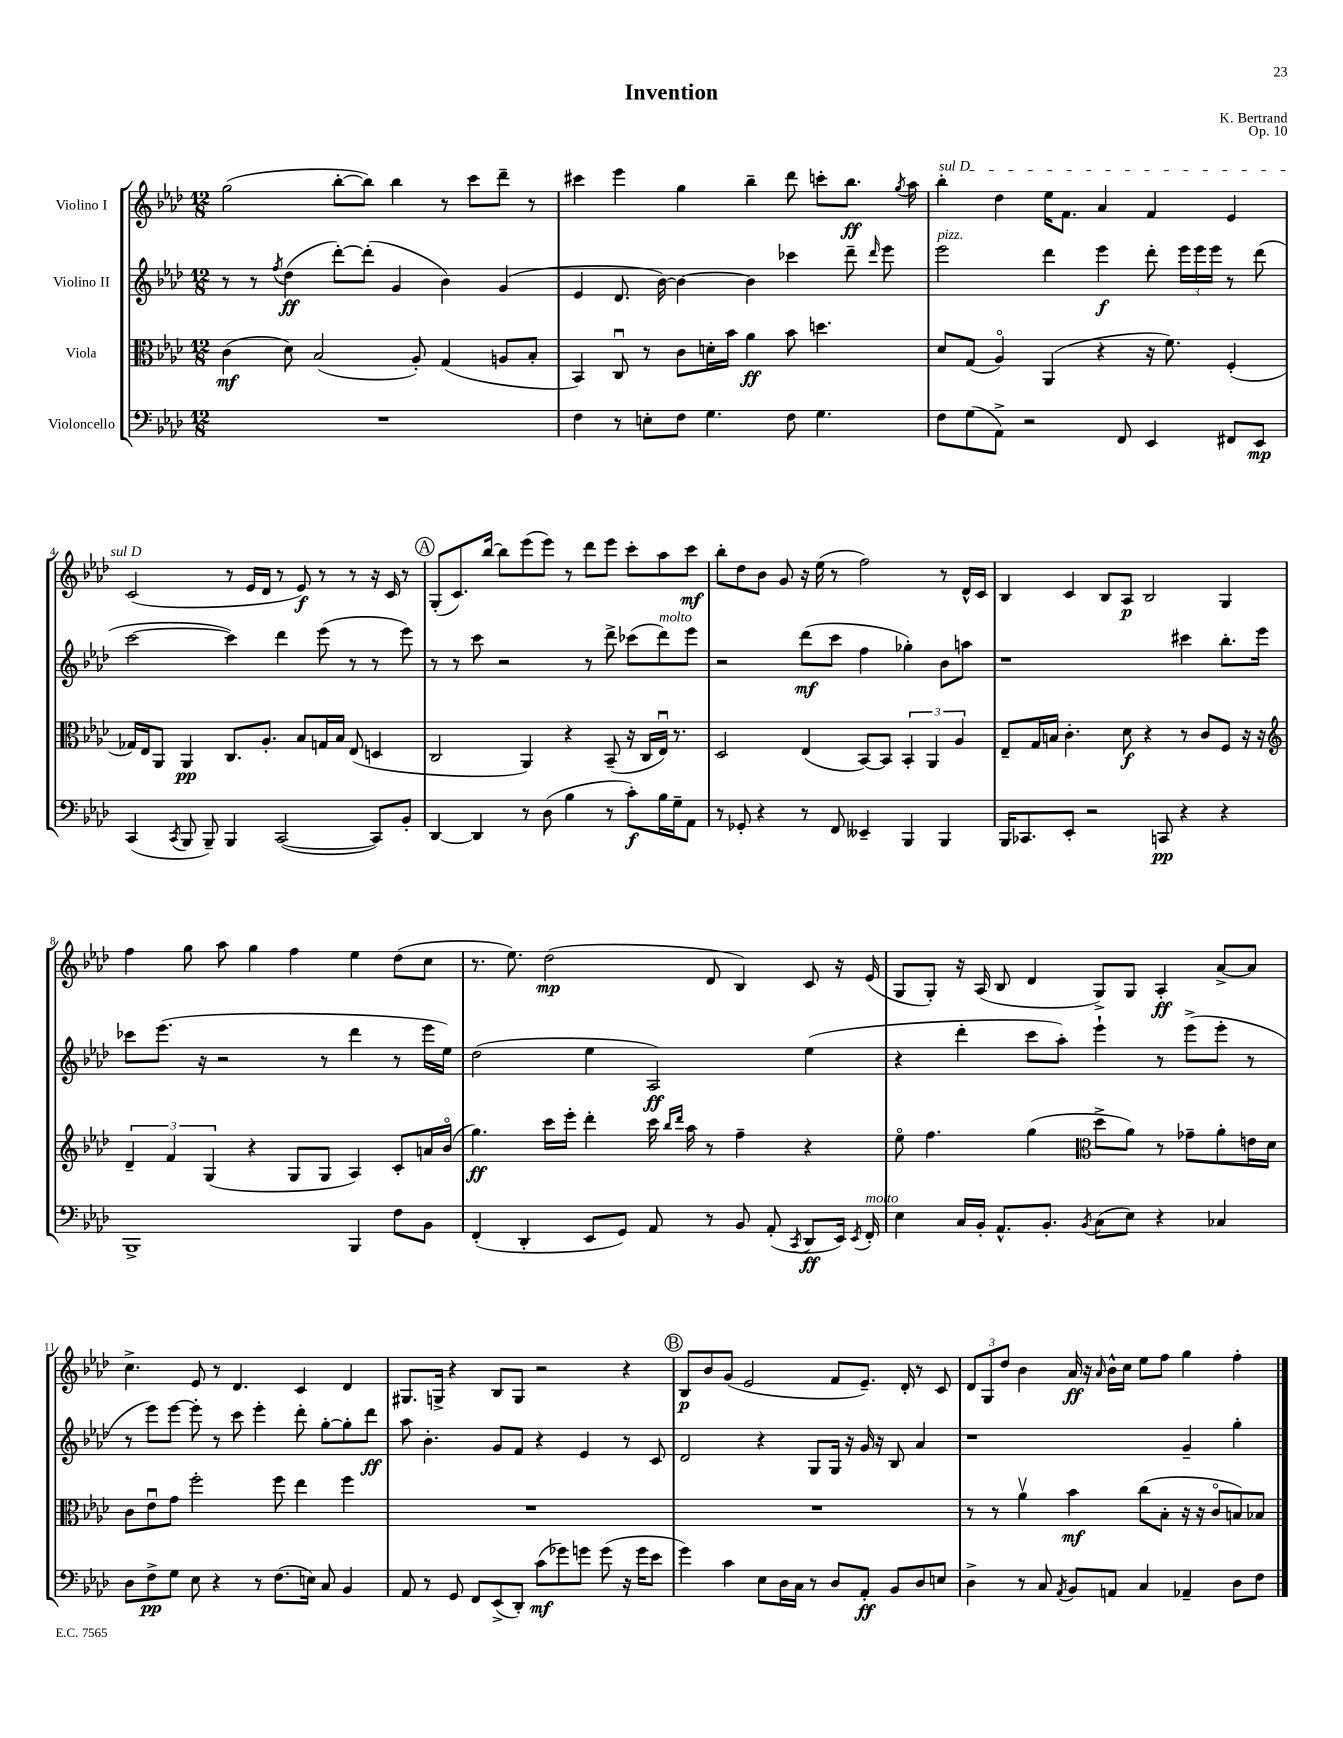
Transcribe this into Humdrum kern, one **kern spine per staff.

**kern	**kern	**kern	**kern
*staff4	*staff3	*staff2	*staff1
*clefF4	*clefC3	*clefG2	*clefG2
*k[b-e-a-d-]	*k[b-e-a-d-]	*k[b-e-a-d-]	*k[b-e-a-d-]
*M12/8	*M12/8	*M12/8	*M12/8
1.r	(4c\	8r	(2gg\
.	.	8r	.
.	.	8qff/	.
.	8d-\)	(4dd-\	.
.	(2B-/	.	.
.	.	[8ddd-'\L)	[8bb-'\L
.	.	(8ddd-'\]J	8bb-\]J)
.	.	4g/	4bb-\
.	8A-'/)	.	.
.	(4G/	4b-\)	8r
.	.	.	8ccc\L
.	8A/L	(4g/	8ddd-~\J
.	8B-'/J	.	8r
=	=	=	=
4F\	4BB-/)	4e-/	4ccc#\
8r	8Cu/	8.d-/	4eee-\
8E'\L	8r	.	.
.	.	[16b-\)	.
8F\J	8c\L	4b-\_	4gg\
4.G\	16d'\L	.	.
.	16b-\JJ	.	.
.	4a-\	4b-\]	4bb-~\
8F\	8b-\	4ccc-\	8ddd-\
4.G\	4.dd\	.	8ccc'\L
.	.	8ddd-~\	8.bb-\J
.	.	16qqddd-/	.
.	.	8eee-\	.
.	.	.	8qgg/
.	.	.	16aa-\
=	=	=	=
8F\L	8d-/L	2eee-\	4bb-'\
(8G\	(8G/J	.	.
8AA-^\J)	4A-o/)	.	4dd-\
2r	.	.	.
.	(4AA-/	4ddd-\	16ee-\LK
.	.	.	8.f\J
.	4r	4eee-\	4a-/
8FF/	.	.	.
4EE-/	16r	8ddd-'\	4f/
.	8.f\)	.	.
.	.	24eee-\LL	.
.	.	24eee-\	.
.	.	24eee-\JJ	.
8FF#/L	(4F'/	8r	4e-/
8EE-/J	.	(8ddd-\	.
=	=	=	=
(4CC/	16G-/LL)	[2ccc\	(2c/
.	16E-/J	.	.
.	8AA-/J	.	.
8qCC/	.	.	.
8BBB-/	4AA-/	.	.
8BBB-~/)	.	.	.
4BBB-/	8.C/L	4ccc\])	8r
.	.	.	16e-/LL
.	8.A-'/J	.	16d-/JJ
([2CC/	.	4ddd-\	8r
.	8B-/L	.	8e-/)
.	16G/L	(8eee-\	8r
.	16B-/JJ	.	.
.	(8E-/	8r	8r
8CC/]L)	4D/	8r	16r
.	.	.	16c/
8BB-'/J	.	8eee-\)	8r
=	=	=	=
[4DD-/	2C/	8r	(8G'/L
.	.	8r	8.c/)
4DD-/]	.	8ccc\	.
.	.	.	[16bb-/Jk
.	.	2r	8bb-\]L
8r	4AA-/)	.	(8eee-\
(8D-\	.	.	8eee-\J)
4B-\	4r	.	8r
.	.	8r	8ddd-\L
8r	(8BB-~/	8ddd-^\	8eee-\J
8c'\L)	16r	(8ccc-\L	8ccc'\L
.	16C/LL	.	.
16B-\L	16E-u/JJ)	8ddd-\)	8aa-\
16G~\J	8.r	.	.
8AA-\J	.	8eee-\J	8ccc\J
=	=	=	=
8r	2D-/	2r	8bb-'\L
8GG-'/	.	.	8dd-\
4r	.	.	8b-\J
.	.	.	8g/
8r	(4E-/	(8ddd-\L	16r
.	.	.	(16ee-\
8FF/	.	8ccc\J	8r
4EE--~/	[8BB-/L)	4ff\	2ff\)
.	8BB-/]J	.	.
4BBB-/	6BB-'/	4gg-'\)	.
.	6AA-/	.	.
4BBB-/	.	8b-\L	8r
.	6A-/	.	.
.	.	8aa\J	16d-^^/LL
.	.	.	16c/JJ
=	=	=	=
16BBB-/LK	8E-~/L	1r	4B-/
8.CC-/	.	.	.
.	16G/L	.	.
.	16B/JJ	.	.
8EE-'/J	4.c'\	.	4c/
2r	.	.	.
.	.	.	8B-/L
.	8d-\	.	8A-/J
.	4r	.	2B-/
8CC/	.	.	.
4r	8r	4ccc#\	.
.	8c/L	.	.
4r	8F/J	8.bb-'\L	4G/
.	16r	.	.
.	16r	16eee-\Jk	.
=	=	=	=
*	*clefG2	*	*
1BBB-^	6d-~/	8ccc-\L	4ff\
.	.	(8.eee-\J	.
.	6f/	.	.
.	.	.	8gg\
.	.	16r	.
.	(6G/	.	.
.	.	2r	8aa-\
.	4r	.	4gg\
.	8G/L	.	4ff\
.	8G/J	8r	.
4BBB-/	4A-/)	4ddd-\	4ee-\
8F\L	8c'/L	8r	(8dd-\L
8BB-\J	16a/L	16eee-\LL	8cc\J
.	(16b-o/JJ	16ee-\JJ)	.
=	=	=	=
(4FF'/	4.gg\)	(2dd-\	8.r
.	.	.	8.ee-\)
4DD-'/	.	.	.
.	16ccc\LL	.	(2dd-\
.	16eee-'\JJ	.	.
8EE-/L	4ddd-'\	4ee-\	.
8GG/J)	.	.	.
8AA-/	16ccc\	2A-/)	.
.	16qqbb-/LL	.	.
.	16qqddd-/JJ	.	.
.	16aa-\	.	.
8r	8r	.	8d-/
8BB-/	4ff~\	.	4B-/)
(8AA-'/	.	.	.
8qCC/	.	.	.
8DD-/L	4r	(4ee-\	8c/
16EE-/Jk)	.	.	16r
8qEE-/	.	.	.
16FF'/	.	.	(16e-/
=	=	=	=
4E-\	8ee-o\	4r	8G/L
.	4.ff\	.	8G'/J)
16C/LL	.	4ddd-'\	16r
16BB-'/JJ	.	.	(16A-/
8.AA-^^/L	.	.	8B-/
.	(4gg\	8ccc\L	4d-/
8.BB-'/J	.	.	.
.	.	8aa-'\J)	.
*	*clefC3	*	*
8qBB-/	.	.	.
(8C\L	8dd-^\L	4eee-`\	8G^/L)
8E-\J)	8a-\J)	.	8G/J
4r	8r	8r	4A-'/
.	8g-~\L	(8eee-^\L	.
4C-/	8a-'\	8eee-'\J	[8a-^/L
.	16e\L	8r	8a-/]J
.	16d-\JJ	.	.
=	=	=	=
8D-\L	8c\L	8r	4.cc^\
8F^\	8e-u\	8eee-\L)	.
8G\J	8g\J	[8eee-\J	.
8E-\	2ff'\	8eee-'\]	8e-/
4r	.	8r	8r
.	.	8ccc\	4.d-/
8r	.	4eee-'\	.
(8.F\L	8ff\	.	.
.	4ee-\	8ddd-'\	4c/
16E\Jk)	.	.	.
8C/	.	[8gg'\L	.
4BB-/	4ff\	8gg'\]	4d-/
.	.	8ddd-\J	.
=	=	=	=
8AA-/	1.r	8aa-\	8.G#/L
8r	.	4.b-'\	.
.	.	.	16G^/Jk
8GG/	.	.	4r
8FF/L	.	.	.
(8EE-^/	.	8g/L	8B-/L
8DD-'/J)	.	8f/J	8G/J
(8c\L	.	4r	2r
8g-\)	.	.	.
8g\J	.	4e-/	.
(8g\	.	.	.
16r	.	8r	4r
16g\LK	.	.	.
8e-\J	.	8c/	.
=	=	=	=
4g\)	1.r	2d-/	8B-/L
.	.	.	8b-/
4c\	.	.	(8g/J
.	.	.	2e-/
8E-\L	.	4r	.
16D-\L	.	.	.
16C\JJ	.	.	.
8r	.	8G/L	.
8D-/L	.	16G/Jk	8f/L
.	.	16r	.
8AA-'/J	.	16g/	8.e-~/J)
.	.	16r	.
8BB-/L	.	8B-/	.
.	.	.	16d-'/
8D-/	.	4a-/	8r
8E/J	.	.	8c/
=	=	=	=
4D-^\	8r	1r	12d-/L
.	.	.	12G/
.	8r	.	.
.	.	.	12dd-/J
8r	4a-v\	.	4b-\
8C/	.	.	.
8qAA-/	.	.	.
8BB-/L	4b-\	.	16a-/
.	.	.	16r
.	.	.	16qqa-/
8AA/J	.	.	16b-^^\LL
.	.	.	16cc\JJ
4C/	(8cc\L	.	8ee-\L
.	8B-'\J	.	8ff\J
4AA-~/	16r	4g~/	4gg\
.	16r	.	.
.	8co/L	.	.
8D-\L	8B/)	4gg'\	4ff'\
8F\J	8B-/J	.	.
==	==	==	==
*-	*-	*-	*-
